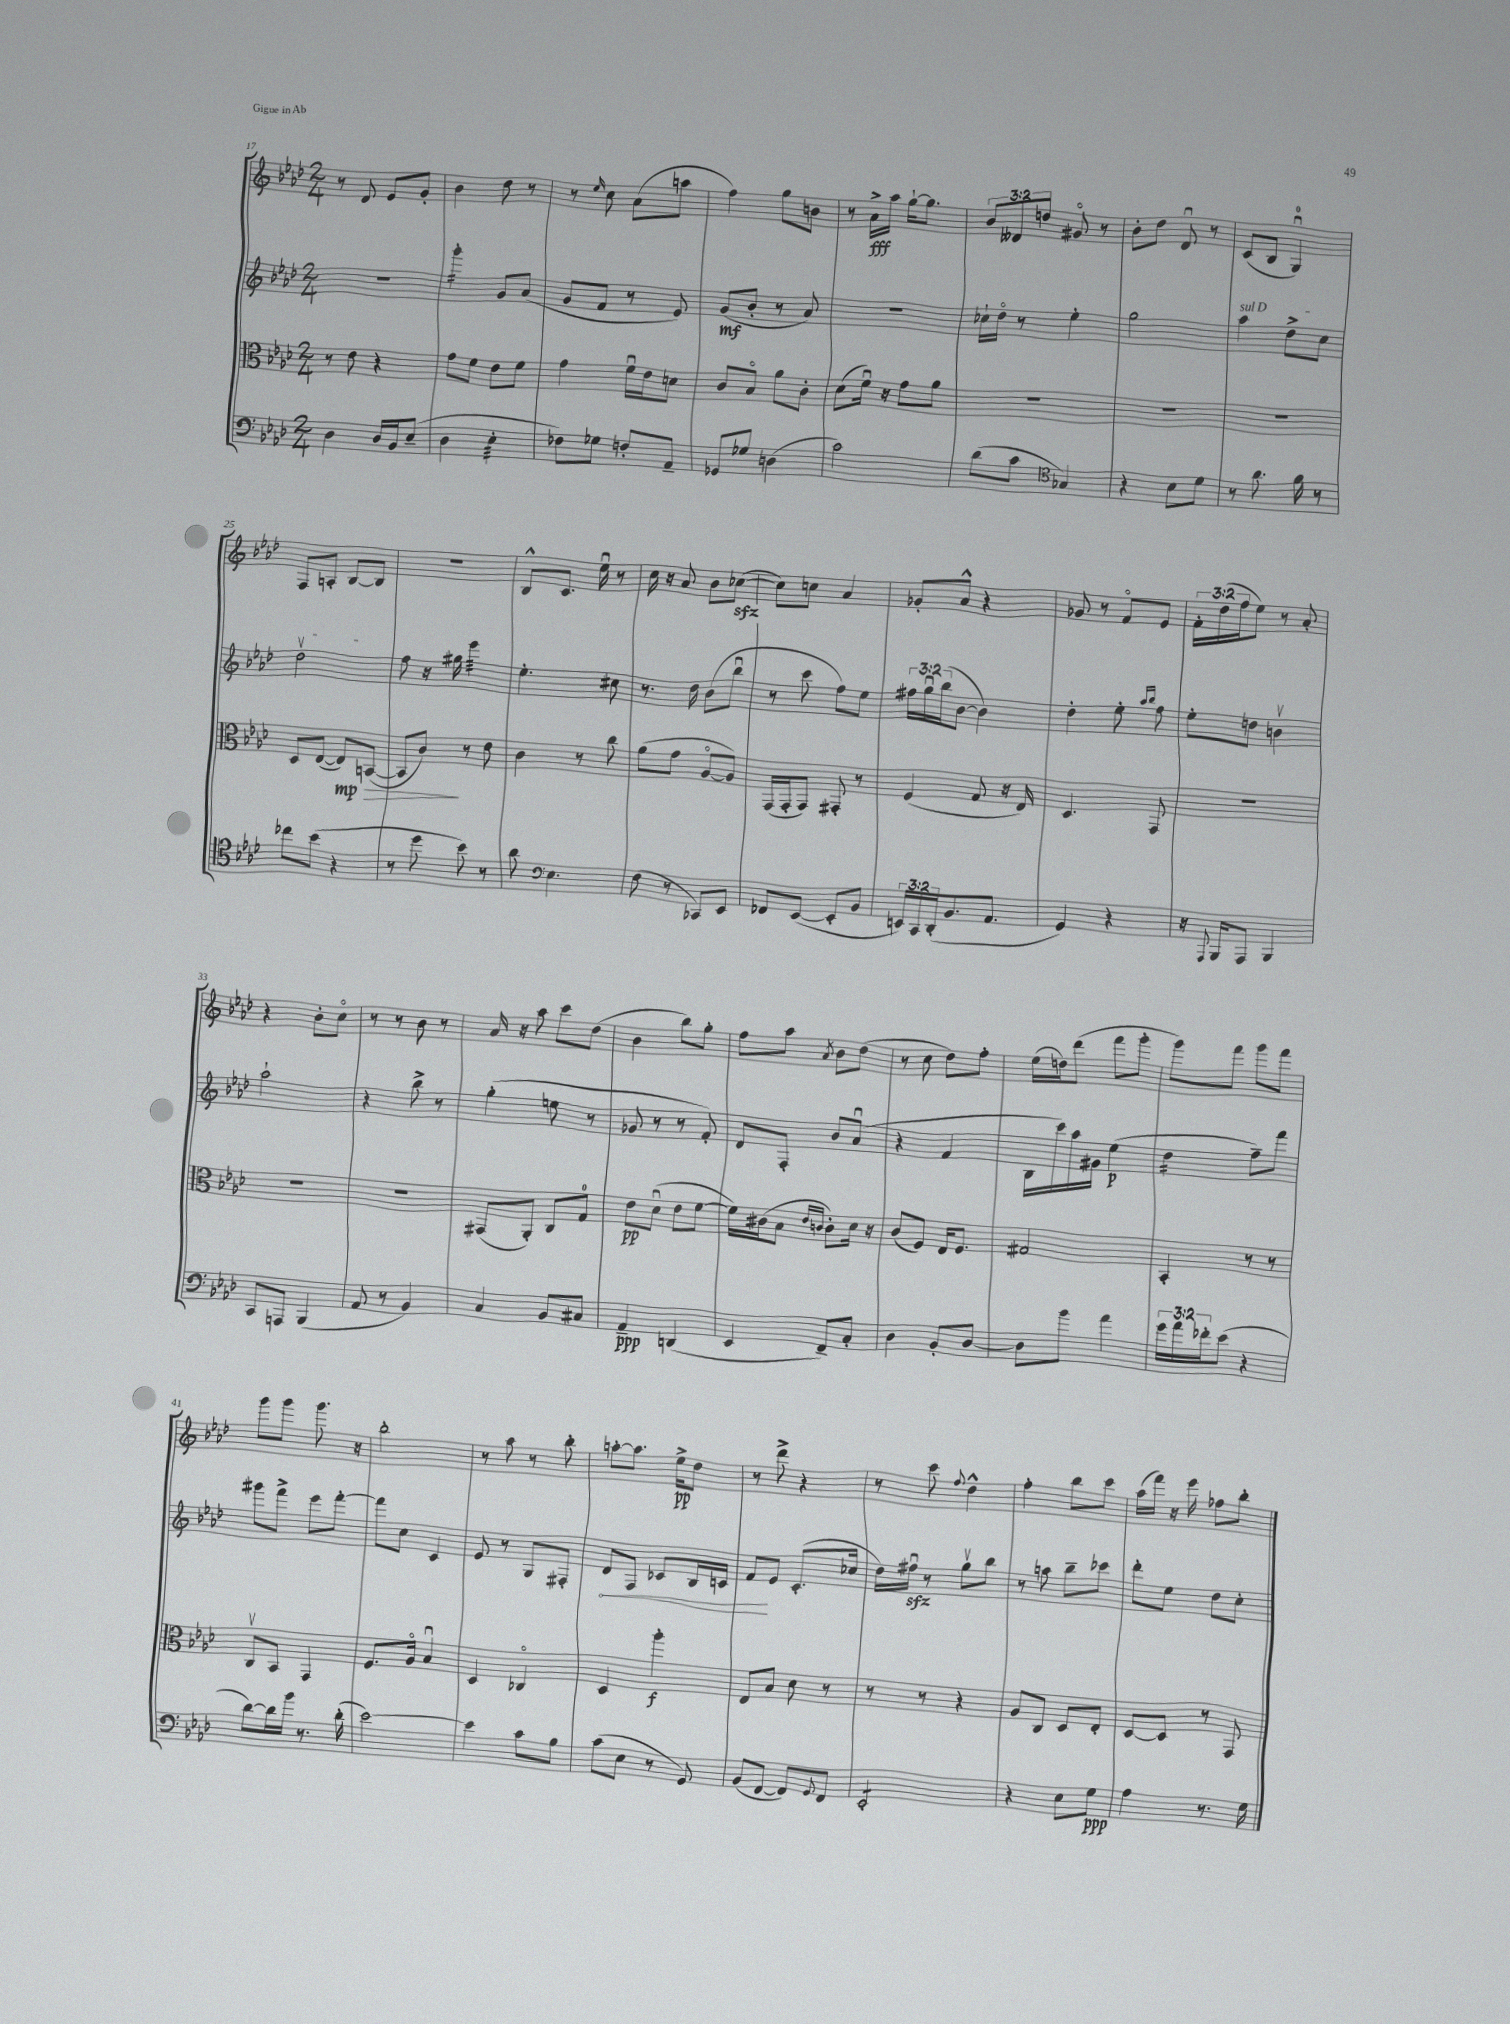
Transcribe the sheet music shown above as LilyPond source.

<<
\new StaffGroup <<
\new Staff = "s0" {
    \clef treble \key aes \major \numericTimeSignature \time 2/4 \override Staff.TupletNumber.text = #tuplet-number::calc-fraction-text
    r8 des'8 ees'8 g'8-. |
    bes'4 des''8 r8 |
    r8 \grace { ees''16 } c''8 aes'8( a''8 |
    f''4) g''8 b'8 |
    r8 aes'16->\fff aes''16 g''16~-! g''8. |
    \tuplet 3/2 { bes'8 deses'8 d''8 } gis'8\flageolet r8 |
    bes'8-. des''8 des'8\downbow r8 |
    c'8( bes8 g4-0\downbow) |
    f8 a8-. bes8~ bes8 |
    r2 |
    bes8-^ c'8. ees''16\downbow r8 |
    c''16 r16 aes'8 bes'8 ces''8~\sfz( |
    ces''8) c''8 aes'4 |
    ges'8-. aes'8-^ r4 |
    ges'8 r8 f'8\flageolet ees'8 |
    \tuplet 3/2 { f'16-. des''16( f''16 } ees''8) r8 aes'8-. |
    r4 bes'8-. c''8\flageolet |
    r8 r8 bes'8 r8 |
    aes'16 r16 aes''8 c'''8 des''8( |
    bes'4 bes''8) g''8-. |
    f''8 aes''8 \acciaccatura { aes'8 } bes'8 des''8( |
    r8 c''8 des''8) f''8-. |
    ees''16( d''16) des'''8( f'''8 g'''8-. |
    g'''8) f'''8 g'''8 f'''8 |
    g'''8 g'''8 g'''8. r16 |
    bes''2-. |
    r8 aes''8 r8 bes''8-. |
    a''8~-. a''8. ees''16->\pp des''8 |
    r8 des'''8-> r4 |
    r8 c'''8 \appoggiatura { f''8 } des''4-^ |
    f''4-. bes''8 c'''8 |
    aes''16( f'''16) r16 ees'''16 fes''8 bes''8-. \bar "|." |
}
\new Staff = "s1" {
    \clef treble \key aes \major \numericTimeSignature \time 2/4 \override Staff.TupletNumber.text = #tuplet-number::calc-fraction-text
    r2 |
    g'''4:16-. g'8 aes'8( |
    g'8 f'8 r8 ees'8) |
    g'8\mf( bes'8-. r8 aes'8) |
    R2 |
    ces''16-! des''16\flageolet r8 ees''4-. |
    g''2 |
    \once \override TextSpanner.bound-details.left.text = \markup { \italic "sul D" } aes''4\startTextSpan des''8-> c''8 |
    des''2\upbow\stopTextSpan |
    f''8 r16 gis''16 ees'''4:32 |
    ees''4.-. cis''8 |
    r8. des''16 bes'8( bes''8\downbow |
    r8 c'''8 f''8) ees''8 |
    \tuplet 3/2 { fis''16 g''16\downbow bes''16( } bes'8~ bes'4) |
    des''4-. ees''8-. \grace { aes''16 bes''16 } f''8 |
    ees''8-. d''8 b'4\upbow |
    aes''2-! |
    r4 bes''8-> r8 |
    g''4-.( e''8 r8 |
    ges'8 r8 r8 f'8-.) |
    des'8 f8-. bes'8 aes'8\downbow( |
    r4 f'4 |
    bes16 c'''16) aes''16 gis'16 ees''4\p( |
    des''4:16 f''8--) f'''8 |
    gis'''8 f'''8-> ees'''8 f'''8~-. |
    f'''8 c''8 c'4 |
    ees'8 r8 g8 fis8-. |
    \once \override Hairpin.circled-tip = ##t des'8\< f8 ces'8 bes16 c'16 |
    f'8\! ees'8 c'8.-.( ces''16 |
    des''16) fis''16\downbow\sfz r8 g''8\upbow bes''8 |
    r8 a''8 bes''8-- ces'''8 |
    des'''8-. ees''8 des''8 c''8-. \bar "|." |
}
\new Staff = "s2" {
    \clef alto \key aes \major \numericTimeSignature \time 2/4
    r8 ees'8 r4 |
    g'8 f'8 ees'8 f'8 |
    g'4 f'16\downbow ees'16 d'8 |
    c'8 bes8\flageolet aes'8 c'8-. |
    des'8( f'16\downbow) r16 g'8 aes'8 |
    R2 |
    R2 |
    R2 |
    des8 ees8~( ees8\mp) b,8~\>( |
    b,8 c'8\!) r8 ees'8 |
    c'4 r8 c''8 |
    aes'8( g'8 aes8~\flageolet aes8) |
    g,16( g,16-. g,8) gis,8-. r8 |
    f4( g8 r16 ees16) |
    des4. g,8 |
    R2 |
    R2 |
    R2 |
    gis,8( aes,8-.) c8 g8-0 |
    ees'8\pp des'8\downbow( ees'8 f'8~ |
    f'16) cis'16( bes8 \grace { ees'16 c'16 } c'8-.) des'16 r16 |
    c'8( f8) ees16 f8. |
    gis2 |
    bes,4-. r8 r8 |
    c8\upbow bes,8 g,4 |
    f8. aes16\flageolet bes4\downbow |
    des4 ces4\flageolet |
    des4 aes''4-.\f |
    ees8 bes8 des'8 r8 |
    r8 r8 r4 |
    aes8 c8 des8 ees8-. |
    des8~ des8 r8 g,8 \bar "|." |
}
\new Staff = "s3" {
    \clef bass \key aes \major \numericTimeSignature \time 2/4 \override Staff.TupletNumber.text = #tuplet-number::calc-fraction-text
    des4 des16 bes,16 ees8--( |
    des4 ees4:32-. |
    fes8) ges8 f8-. aes,8-- |
    ges,8 ges8 d4( |
    c'2) |
    des'8( c'8 \clef tenor ges4) |
    r4 bes8 des'8 |
    r8 aes'8. f'16 r8 |
    ces''8 bes'8( r4 |
    r8 des''8 bes'8) r8 |
    aes'8 \clef bass ees4. |
    f8( r8 ces,8) ees,8 |
    fes,8 ees,8~( ees,8-. bes,8 |
    \tuplet 3/2 { e,16) c,16 des,16-.( } bes,8. aes,8. |
    g,4) r4 |
    r16 \appoggiatura { aes,,8 } bes,,16 aes,,8 bes,,4 |
    c,8 a,,8 bes,,4( |
    aes,8 r8 bes,4) |
    c4 bes,8 cis8 |
    aes,4--\ppp d,4( |
    ees,4 f,8--) c8-. |
    des4 bes,8-. des8~ |
    des8 bes'8 aes'4 |
    \tuplet 3/2 { g'16 aes'16 fes'16-. } ees'8( r4 |
    des'8~) des'16 bes'16 r8. des'16-.( |
    ees'2~) |
    ees'4 c'8 bes8 |
    c'8( ees8 r8 g,8) |
    bes,8( f,8~ f,8) \appoggiatura { g,8 } f,8 |
    ees,2:8-. |
    r4 ees8 g8\ppp |
    aes4 r8. g16 \bar "|." |
}
>>
>>
\layout { \context { \Score currentBarNumber = #17 } }
